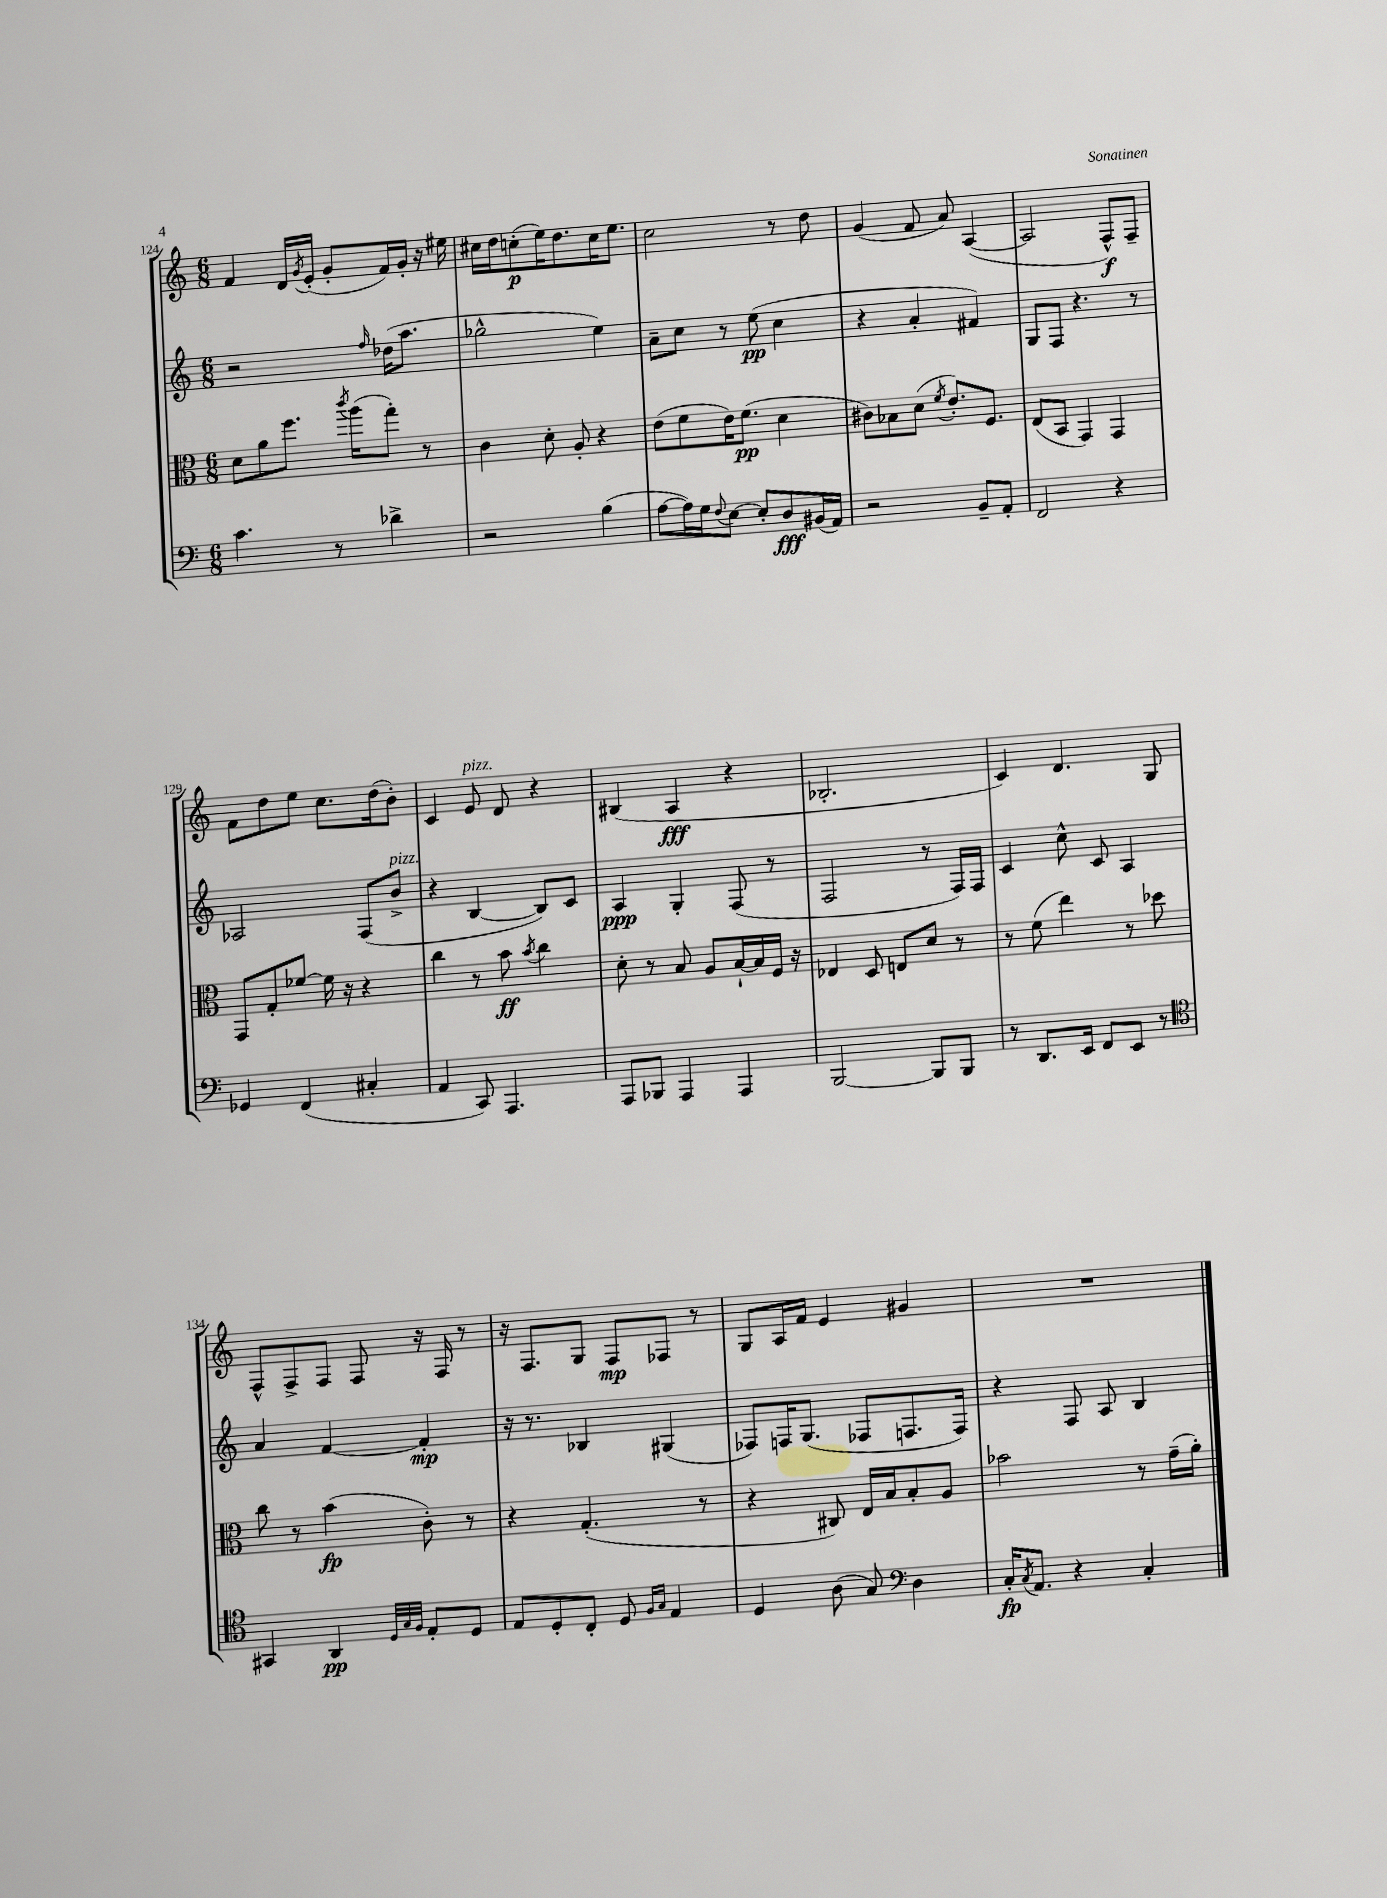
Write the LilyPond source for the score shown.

<<
\new StaffGroup <<
\new Staff = "s0" {
    \clef treble \key c \major \numericTimeSignature \time 6/8
    f'4 d'16 \acciaccatura { g'8 } e'16-.( g'8-. f'16) g'16-. r16 eis''16 |
    cis''16 d''16 c''8-.\p( e''16) d''8. c''16 e''8. |
    c''2 r8 d''8 |
    g'4( f'8 a'8) a4~( |
    a2 f8-^\f) f8-- |
    f'8 d''8 e''8 c''8. d''16( b'8-.) |
    c'4 e'8^\markup { \italic "pizz." } d'8 r4 |
    bis4( a4\fff r4 |
    bes2.-. |
    c'4) d'4. g8 |
    f8-^ f8-> f8 f8 r16 f16 r8 |
    r16 f8. g8 f8\mp fes8 r8 |
    g8 a16 f'16 e'4 gis'4 |
    R2. \bar "|." |
}
\new Staff = "s1" {
    \clef treble \key c \major \numericTimeSignature \time 6/8
    r2 \grace { f''16 } des''16( a''8. |
    ges''2-^ e''4) |
    a'8-- c''8 r8 e''8\pp( c''4 |
    r4 a'4-. fis'4) |
    g8 f8 r4. r8 |
    aes2 f8( b'8->^\markup { \italic "pizz." } |
    r4 b4~ b8) c'8 |
    a4\ppp g4-. f8( r8 |
    f2 r8 f16) f16 |
    c'4 c''8-^ c'8 a4 |
    a'4 f'4~ f'4-.\mp |
    r16 r8. bes4 gis4( |
    fes8) f16 g8.( fes8 f8. f16) |
    r4 f8 a8 b4 \bar "|." |
}
\new Staff = "s2" {
    \clef alto \key c \major \numericTimeSignature \time 6/8
    d'8 a'8 f''8. \acciaccatura { c'''8 } a''16( g''8-.) r8 |
    c'4 d'8-. a8-. r4 |
    e'8( f'8 e'16) f'8.\pp( d'4 |
    cis'8) bes8 d'8( \acciaccatura { f'8 } e'8.-.) f8. |
    e8( b,8 g,4) g,4 |
    g,8 g8-. fes'8~ fes'16 r16 r4 |
    c''4 r8 b'8\ff \acciaccatura { b'8 } c''4 |
    d'8-. r8 b8 a8 b16~-! b16 f16 r16 |
    ees4 d8 e8 d'8 r8 |
    r8 f'8( e''4) r8 des''8 |
    c''8 r8 b'4\fp( c'8-.) r8 |
    r4 g4.-.( r8 |
    r4 cis8) e16 b16 b8-. a8 |
    bes'2 r8 g'16--( a'16-.) \bar "|." |
}
\new Staff = "s3" {
    \clef bass \key c \major \numericTimeSignature \time 6/8
    c'4. r8 des'4-> |
    r2 b4( |
    a8~ a16) g16 \appoggiatura { f8 } e8~ e8-. d8\fff bis,16( a,16) |
    r2 b,8-- a,8-. |
    f,2 r4 |
    ges,4 f,4( cis4-. |
    a,4 c,8) a,,4. |
    a,,8 bes,,8 a,,4 a,,4 |
    b,,2~ b,,8 b,,8 |
    r8 d,8. e,16 f,8 e,8 r8 |
    \clef tenor gis,4 a,4\pp \grace { d32 g32 f32 } e8-. d8 |
    e8 d8-. c8-. d8 \grace { f16 g16 } e4 |
    d4 a8( g8) \clef bass d4 |
    c16-.\fp \acciaccatura { c8 } a,8. r4 c4-. \bar "|." |
}
>>
>>
\layout { \context { \Score currentBarNumber = #124 } }
